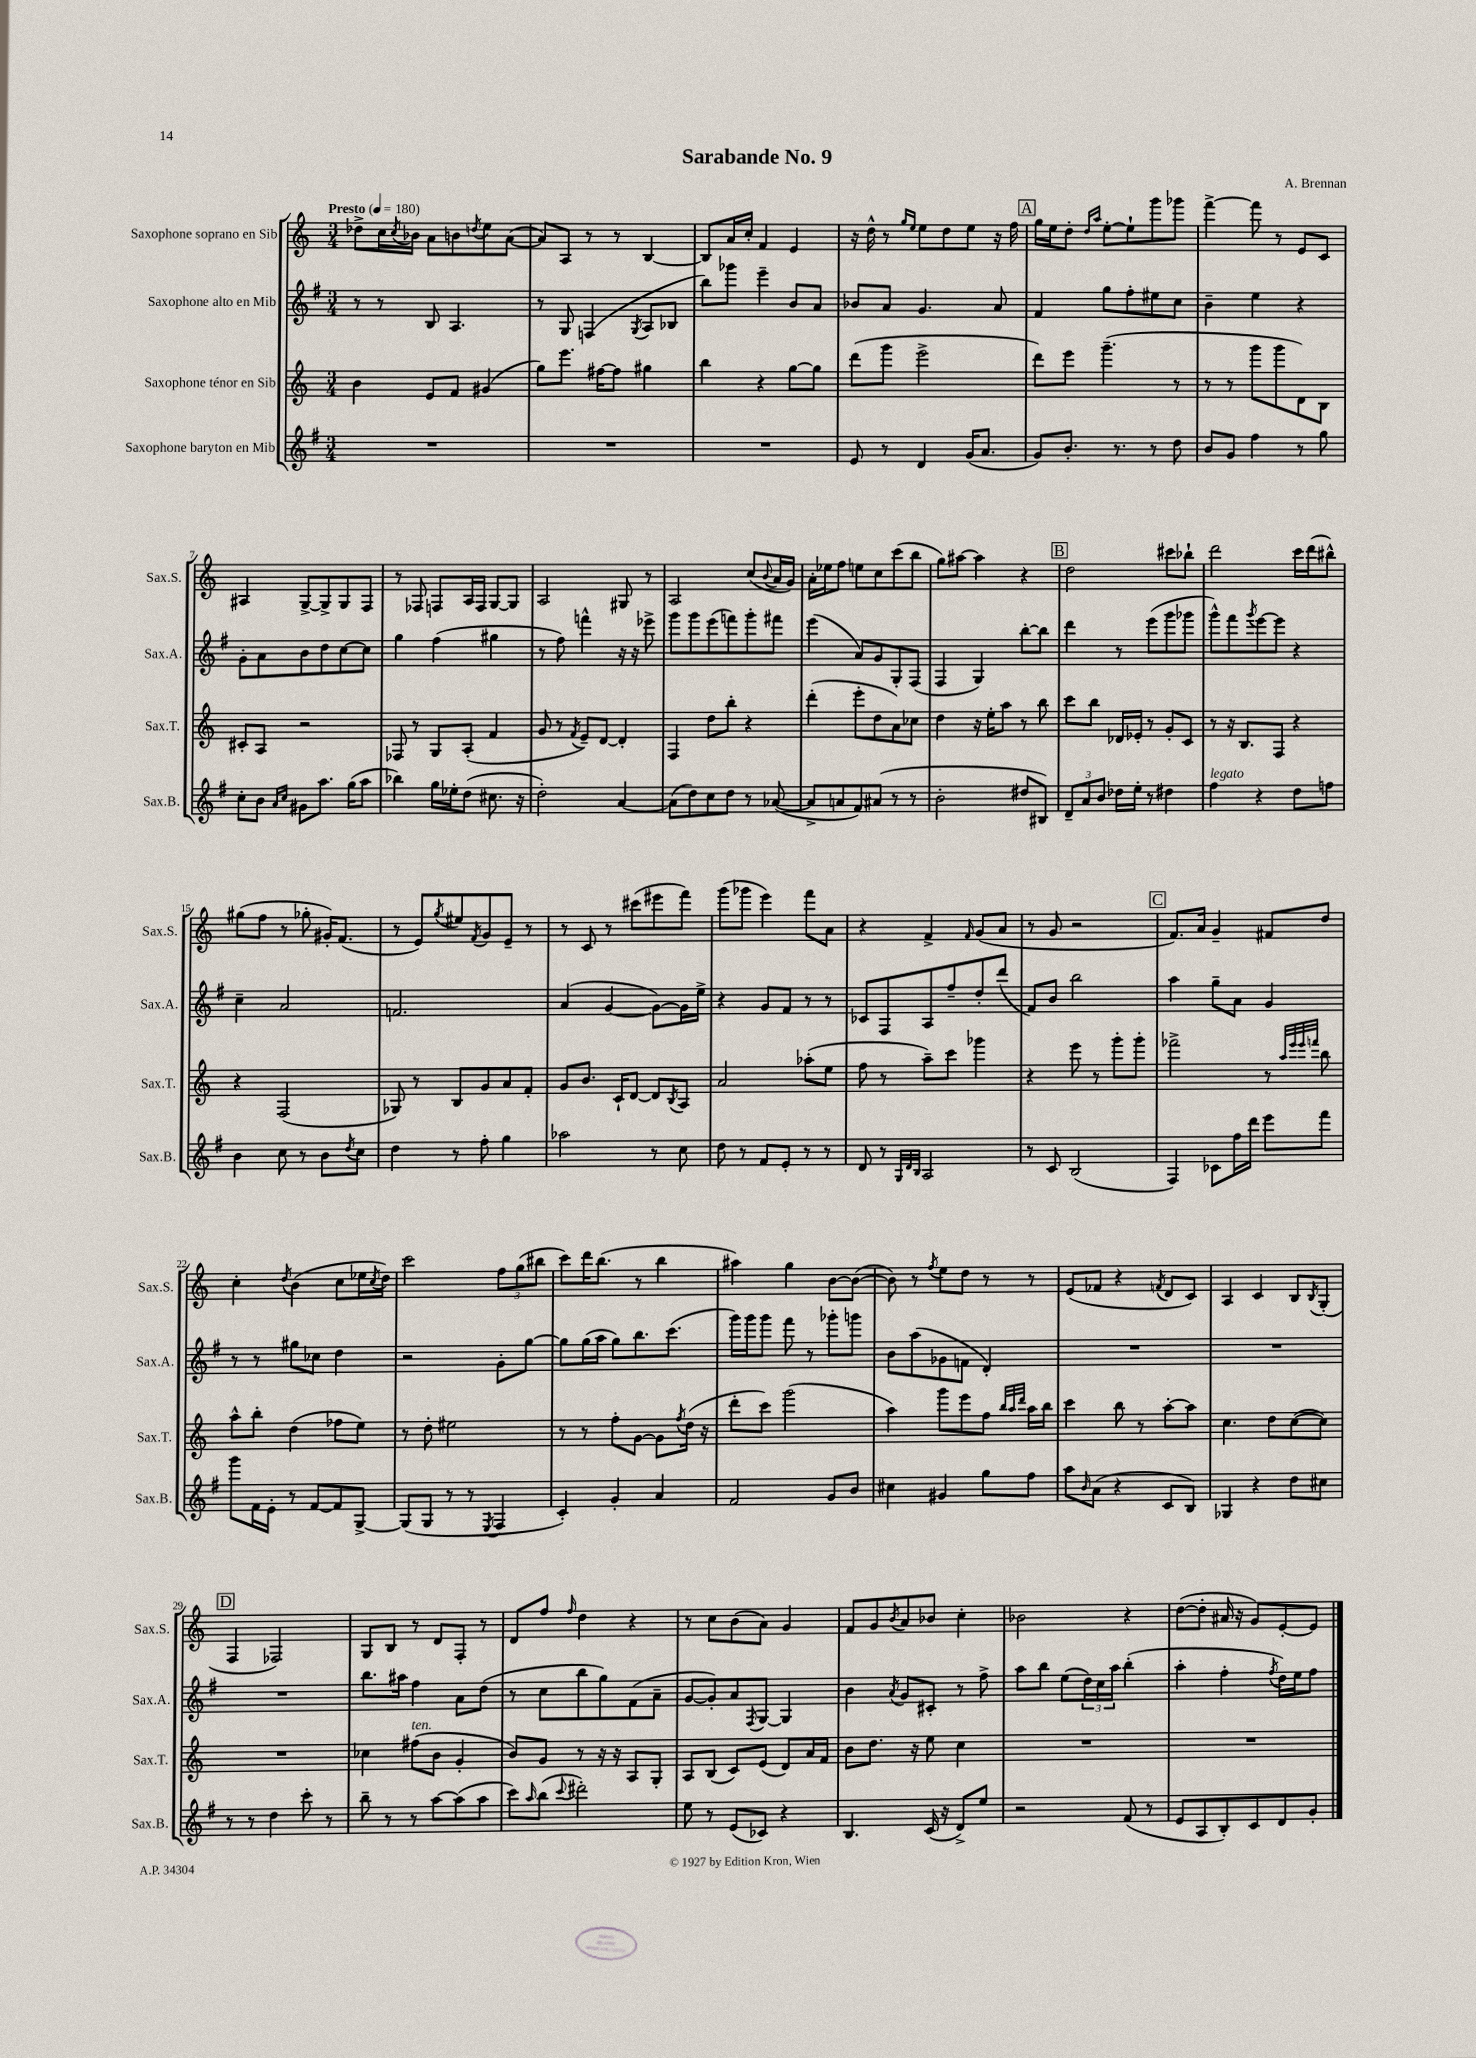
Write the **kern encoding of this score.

**kern	**kern	**kern	**kern
*part4	*part3	*part2	*part1
*staff4	*staff3	*staff2	*staff1
*I"Saxophone baryton en Mib	*I"Saxophone ténor en Sib	*I"Saxophone alto en Mib	*I"Saxophone soprano en Sib
*I'Sax.B.	*I'Sax.T.	*I'Sax.A.	*I'Sax.S.
*clefG2	*clefG2	*clefG2	*clefG2
*k[f#]	*k[]	*k[f#]	*k[]
*M3/4	*M3/4	*M3/4	*M3/4
*MM180	*MM180	*MM180	*MM180
=1	=1	=1	=1
!	!	!	!LO:TX:a:B:t=Presto
2.r	4b\	8r	8dd-X^\L
.	.	8r	16cc\L
.	.	.	8qcc/
.	.	.	16b-X\JJ
.	8e/L	8B/	8a\L
.	8f/J	4.A/	8bn\
.	.	.	8qddn/
.	(4g#X/	.	8ee\
.	.	.	([8a\J
=2	=2	=2	=2
2.r	8gg\L)	8r	8a/L])
.	8.eee\J	8G/	8A/J
.	.	(4Fn/	8r
.	[16ff#X\KL	.	.
.	8ff#\J]	.	8r
.	.	8qG/	.
.	4gg#X\	8A/L	[4B/
.	.	8B-X/J	.
=3	=3	=3	=3
2.r	4bb\	8bb\L)	8B/L]
.	.	8ggg-X\J	16a/L
.	.	.	16cc'/JJ
.	4r	4eee~\	4f/
.	[8gg\L	8b/L	4e/
.	8gg\J]	8a/J	.
=4	=4	=4	=4
8e/	(8ddd\L	8b-X/L	16r
.	.	.	16dd^^\
8r	8ggg\J	8a/J	8r
.	.	.	16qqgg/LL
.	.	.	16qqee/JJ
4d/	2eee^\	4.g/	8ee\L
.	.	.	8dd\
(16g/KL	.	.	8ee\J
8.a/J	.	.	.
.	.	8a/	16r
.	.	.	16ff\
!!LO:REH:place=s1:t=A
=5	=5	=5	=5
8g/L)	8ddd\L)	4f#/	16gg\LL
.	.	.	16ee\J
8.b'/J	8eee\J	.	8dd'\J
.	.	.	16qqdd/LL
.	.	.	16qqaa/JJ
.	(4.ggg~\	8gg\L	[8ee'\L
8.r	.	.	.
.	.	8ff#'\	8ee`\]
8r	.	8ee#X\	8ggg\
8dd\	8r	8cc\J	8ggg-X\J
=6	=6	=6	=6
8b/L	8r	4b~\	[4fff^\
8g/J	8r	.	.
4ff#\	8ggg\L	4ee\	8fff\]
.	8ggg\	.	8r
8r	8d\)	4r	8e/L
8gg\	8B\J	.	8c/J
!!LO:LB:g=z
=7	=7	=7	=7
8cc'\L	8c#X'/L	8g'\L	4A#X/
8b\J	8A/J	8a\	.
16qqa/LL	.	.	.
16qqcc/JJ	.	.	.
8g#X\L	2r	8b\	[8G^/L
8.aa\J	.	8dd\	8G^/]
.	.	[8cc\	8G/
(16gg\KL	.	.	.
8aa\J	.	8cc\J]	8F/J
=8	=8	=8	=8
4bb-X\)	8F-X/	4gg\	8r
.	8r	.	8F-X/
16gg\LL	8G/L	(4ff#\	8Fn/L
16ee-X'\J	.	.	.
(8dd\J	(8A'/J	.	16A/L
.	.	.	16F/JJ
8.cc#X\	4f/	4gg#X\	[8G/L
.	.	.	8G/J]
16r	.	.	.
=9	=9	=9	=9
2dd'\)	8g/	8r	2A/
.	8r	8ff#\)	.
.	8qf/	.	.
.	8e~/L)	4fffn^^\	.
.	[8d/J	.	.
[4a/	4d'/]	16r	8G#X/
.	.	16r	.
.	.	8eee-X^\	8r
=10	=10	=10	=10
(8a\L]	4F/	8ggg\L	2A/
8dd\)	.	8ggg\	.
8cc\	8dd\L	(8eee\	.
8dd\J	8bb'\J	8fffn\)	.
8r	4r	8ggg'\	(8cc/L
.	.	.	8qqb/
([8a-X/	.	8fff#X\J	16a/L
.	.	.	16g/JJ)
=11	=11	=11	=11
8a-^/L]	(4ddd'\	(4eee\	16a'\LL
.	.	.	16ee-X\J
8an/	.	.	8ff\J
8f#/)	8eee'\L	8a/L)	8een\L
(8a#X/J	8dd\	8g/	8cc\
8r	8a\)	8G'/	(8ccc\
8r	8cc-X\J	(8F#/J	8bb\J
=12	=12	=12	=12
2b'\	4dd\	4F#/	8gg\L)
.	.	.	[8aa#X\J
.	16r	4G/)	4aa#\]
.	16ee'\KL	.	.
.	8aa\J	.	.
8dd#X/L	8r	[8bb'\L	4r
8B#X/J)	8bb\	8bb\J]	.
!!LO:REH:place=s1:t=B
=13	=13	=13	=13
12d~/L	8ccc\L	4ddd\	2dd\
12a/	.	.	.
.	8bb\J	.	.
12b/J	.	.	.
16dd-X\LL	16d-X/LL	8r	.
16ee'\JJ	16e-X'/JJ	.	.
8r	8r	(8eee\L	.
4dd#X\	8g'/L	8ggg\	8ccc#X\L
.	8c/J	8ggg-X\J	8bb-X`\J
=14	=14	=14	=14
!LO:TX:a:i:t=legato	!	!	!
4ff#\	8r	8ggg^^\L)	2ddd\
.	16r	8fff#\	.
.	8.B/L	.	.
.	.	8qggg/	.
4r	.	[8eee\	.
.	8F/J	8eee\J]	.
8dd\L	4r	4r	16ccc\LL
.	.	.	(16ddd\J
8ffn\J	.	.	8bb#X^^\J)
!!LO:LB:g=z
=15	=15	=15	=15
4b\	4r	4cc~\	(8gg#X\L
.	.	.	8ff\J
8cc\	(2F/	2a/	8r
8r	.	.	8gg-X'\
8b\L	.	.	16g#X'/KL)
.	.	.	(8.f/J
8qdd/	.	.	.
8cc\J	.	.	.
=16	=16	=16	=16
4dd\	8G-X/)	2.fn/	8r
.	8r	.	8e/L)
.	.	.	8qgg/
8r	8B/L	.	8ee#X/
.	.	.	8qf/
8ff#'\	8g/	.	8g/
4gg\	8a/	.	8e~/J
.	8f'/J	.	8r
=17	=17	=17	=17
2aa-X\	8g/L	(4a/	8r
.	8.b/J	.	8c/
.	.	[4g/	8r
.	16c`/KL	.	.
.	[8d/J	.	(8ccc#X\L
8r	8d/L]	8g\L_)	8eee#X\
.	8qB/	.	.
8cc\	8A/J	16g\L]	8fff\J)
.	.	16ee^\JJ	.
=18	=18	=18	=18
8dd\	2a/	4r	(8ggg\L
8r	.	.	8ggg-X\J
8f#/L	.	8g/L	4eee\)
8e'/J	.	8f#/J	.
8r	(8aa-X'\L	8r	8fff\L
8r	8ee\J	8r	8a\J
=19	=19	=19	=19
8d/	8ff\	8c-X/L	4r
8r	8r	8F#/	.
32qqG/LLL	.	.	.
32qqd/	.	.	.
32qqB/JJJ	.	.	.
2A/	8aa~\L)	8A/	4f^/
.	8ccc\J	8ff#~/	.
.	.	.	16qqf/
.	4ggg-X\	8dd'/	(8g/L
.	.	(8ddd/J	8a/J
=20	=20	=20	=20
8r	4r	8f#/L)	8r
8c/	.	8b/J	8g/
(2B/	8eee\	2bb\	2r
.	8r	.	.
.	8ggg'\L	.	.
.	8ggg'\J	.	.
!!LO:REH:place=s1:t=C
=21	=21	=21	=21
4F#/)	2fff-X^\	4aa\	8.f/L)
.	.	.	16a/Jk
8c-X\L	.	8gg~\L	4g~/
16ff#\L	.	8a\J	.
16ddd\JJ	.	.	.
8eee\L	8r	4g/	8f#X/L
.	32qqaa/LLL	.	.
.	32qqeee/	.	.
.	32qqeee/	.	.
.	32qqfffn/JJJ	.	.
8fff#\J	8bb\	.	8dd/J
!!LO:LB:g=z
=22	=22	=22	=22
8ggg\L	8aa^^\L	8r	4cc'\
16f#\L	8bb'\J	8r	.
16e'\JJ	.	.	.
.	.	.	8qdd/
8r	(4dd\	8gg#X\L	(4b\
[8f#/L	.	8cc-X\J	.
8f#/]	8ff-X\L	4dd\	8cc\L
[8G^/J	8ee\J)	.	16ee-X\L
.	.	.	8qcc/
.	.	.	16dd\JJ)
=23	=23	=23	=23
(8G/L]	8r	2r	2ccc\
8G/J	8dd'\	.	.
8r	2ee#X\	.	.
8r	.	.	.
8qE/	.	.	.
4F#/	.	8g'\L	12ff\L
.	.	.	(12gg\
.	.	[8gg\J	.
.	.	.	12bb#X\J
=24	=24	=24	=24
4c'/)	8r	8gg\L]	8ccc\L)
.	8r	(16gg\L	16ddd\K
.	.	16aa\JJ	(8.bb\J
4g'/	8ff'\L	8gg\L)	.
.	[8g\J	8.bb\	8r
4a/	8g\L]	.	4bb\
.	.	(8.ccc\J	.
.	8qff/	.	.
.	(16dd\Jk	.	.
.	16r	.	.
=25	=25	=25	=25
2f#/	8ddd'\L	16ggg\LL)	4aa#X\)
.	.	16ggg\J	.
.	8ccc\J)	8ggg\J	.
.	(2ggg\	8fff#\	4gg\
.	.	8r	.
8g/L	.	8ggg-X'\L	[8b\L
8b/J	.	8gggn\J	(8b\J_
=26	=26	=26	=26
4cc#X\	4aa\)	8b\L	8b\])
.	.	(8aa\	8r
.	.	.	8qff/
4g#X/	8ggg\L	8g-X\	8ee\L
.	8eee\	8fn\J	8dd\J
8gg\L	8ff\J	4d'/)	8r
.	32qqbb/LLL	.	.
.	32qqaa/	.	.
.	32qqddd/JJJ	.	.
8ff#\J	16aa\LL	.	8r
.	16bb\JJ	.	.
=27	=27	=27	=27
8aa\L	4ccc\	2.r	(8e/L
16qqb/	.	.	.
(8a\J	.	.	8f-X/J
4r	8bb\	.	4r
.	8r	.	.
.	.	.	8qfn/
8c/L	[8aa'\L	.	8d/L
8B/J)	8aa\J]	.	8c/J)
=28	=28	=28	=28
4G-X/	4.cc\	2.r	4A/
4r	.	.	4c/
.	8dd\L	.	.
8dd\L	([8cc\	.	8B/L
.	.	.	8qB/
8cc#X\J	8cc\J])	.	(8G'/J
!!LO:LB:g=z
!!LO:REH:place=s1:t=D
=29	=29	=29	=29
8r	2.r	2.r	4F/
8r	.	.	.
4dd\	.	.	2F-X/)
8ccc'\	.	.	.
8r	.	.	.
=30	=30	=30	=30
8bb~\	4cc-X\	8.bb\L	8G/L
8r	.	.	8B/J
.	.	16aa#X\Jk	.
!	!LO:TX:a:i:t=ten.	!	!
8r	(8ff#X\L	4ff#\	8r
[8aa\L	8b\J	.	8d/L
(8aa\]	4g'/	8a\L	8F'/J
8aa\J	.	(8dd\J	8r
=31	=31	=31	=31
8ccc\L)	8b/L)	8r	8d/L
16qqaa/	.	.	.
(8bb\J	8g/J	8cc\L	8ff/J
8qqccc/	.	.	16qqff/
2ddd#X'\)	8r	8bb\	4dd\
.	16r	8gg\)	.
.	16r	.	.
.	8A/L	(8f#\	4r
.	8G'/J	8a~\J	.
=32	=32	=32	=32
8ee\	8A/L	[8g/L	8r
8r	(8B/J	8g'/])	8cc\L
(8e/L	8c/L)	8a/	(8b\
.	.	8qF#/	.
8c-X/J)	(8e/J	[8G/J	8a\J)
4r	8d/L)	4G/]	4g/
.	16a/L	.	.
.	16f/JJ	.	.
=33	=33	=33	=33
4.B/	8b\L	4b\	8f/L
.	8.dd\J	.	8g/
.	.	8qa/	8qb/
.	.	8g/L	8a/
.	16r	.	.
(16c/	8ee\	8c#X'/J	8b-X/J
16r	.	.	.
8d^/L)	4cc\	8r	4cc'\
8ee/J	.	8ff#^\	.
=34	=34	=34	=34
2r	2.r	8aa\L	2b-X\
.	.	8bb\J	.
.	.	(8ee\L	.
.	.	24dd\L)	.
.	.	24cc\	.
.	.	24aa\JJ	.
(8f#/	.	(4bb'\	4r
8r	.	.	.
=35	=35	=35	=35
8e/L	2.r	4aa'\	([8dd\L
8A/	.	.	8dd'\J]
8B'/)	.	4ff#'\	16a#X/
.	.	.	16r
8c/	.	.	8g/L)
.	.	8qff#/	.
8d/	.	16dd\LL)	[8e'/
.	.	16ee\J	.
8g'/J	.	8ff#\J	8e/J]
==	==	==	==
*-	*-	*-	*-
